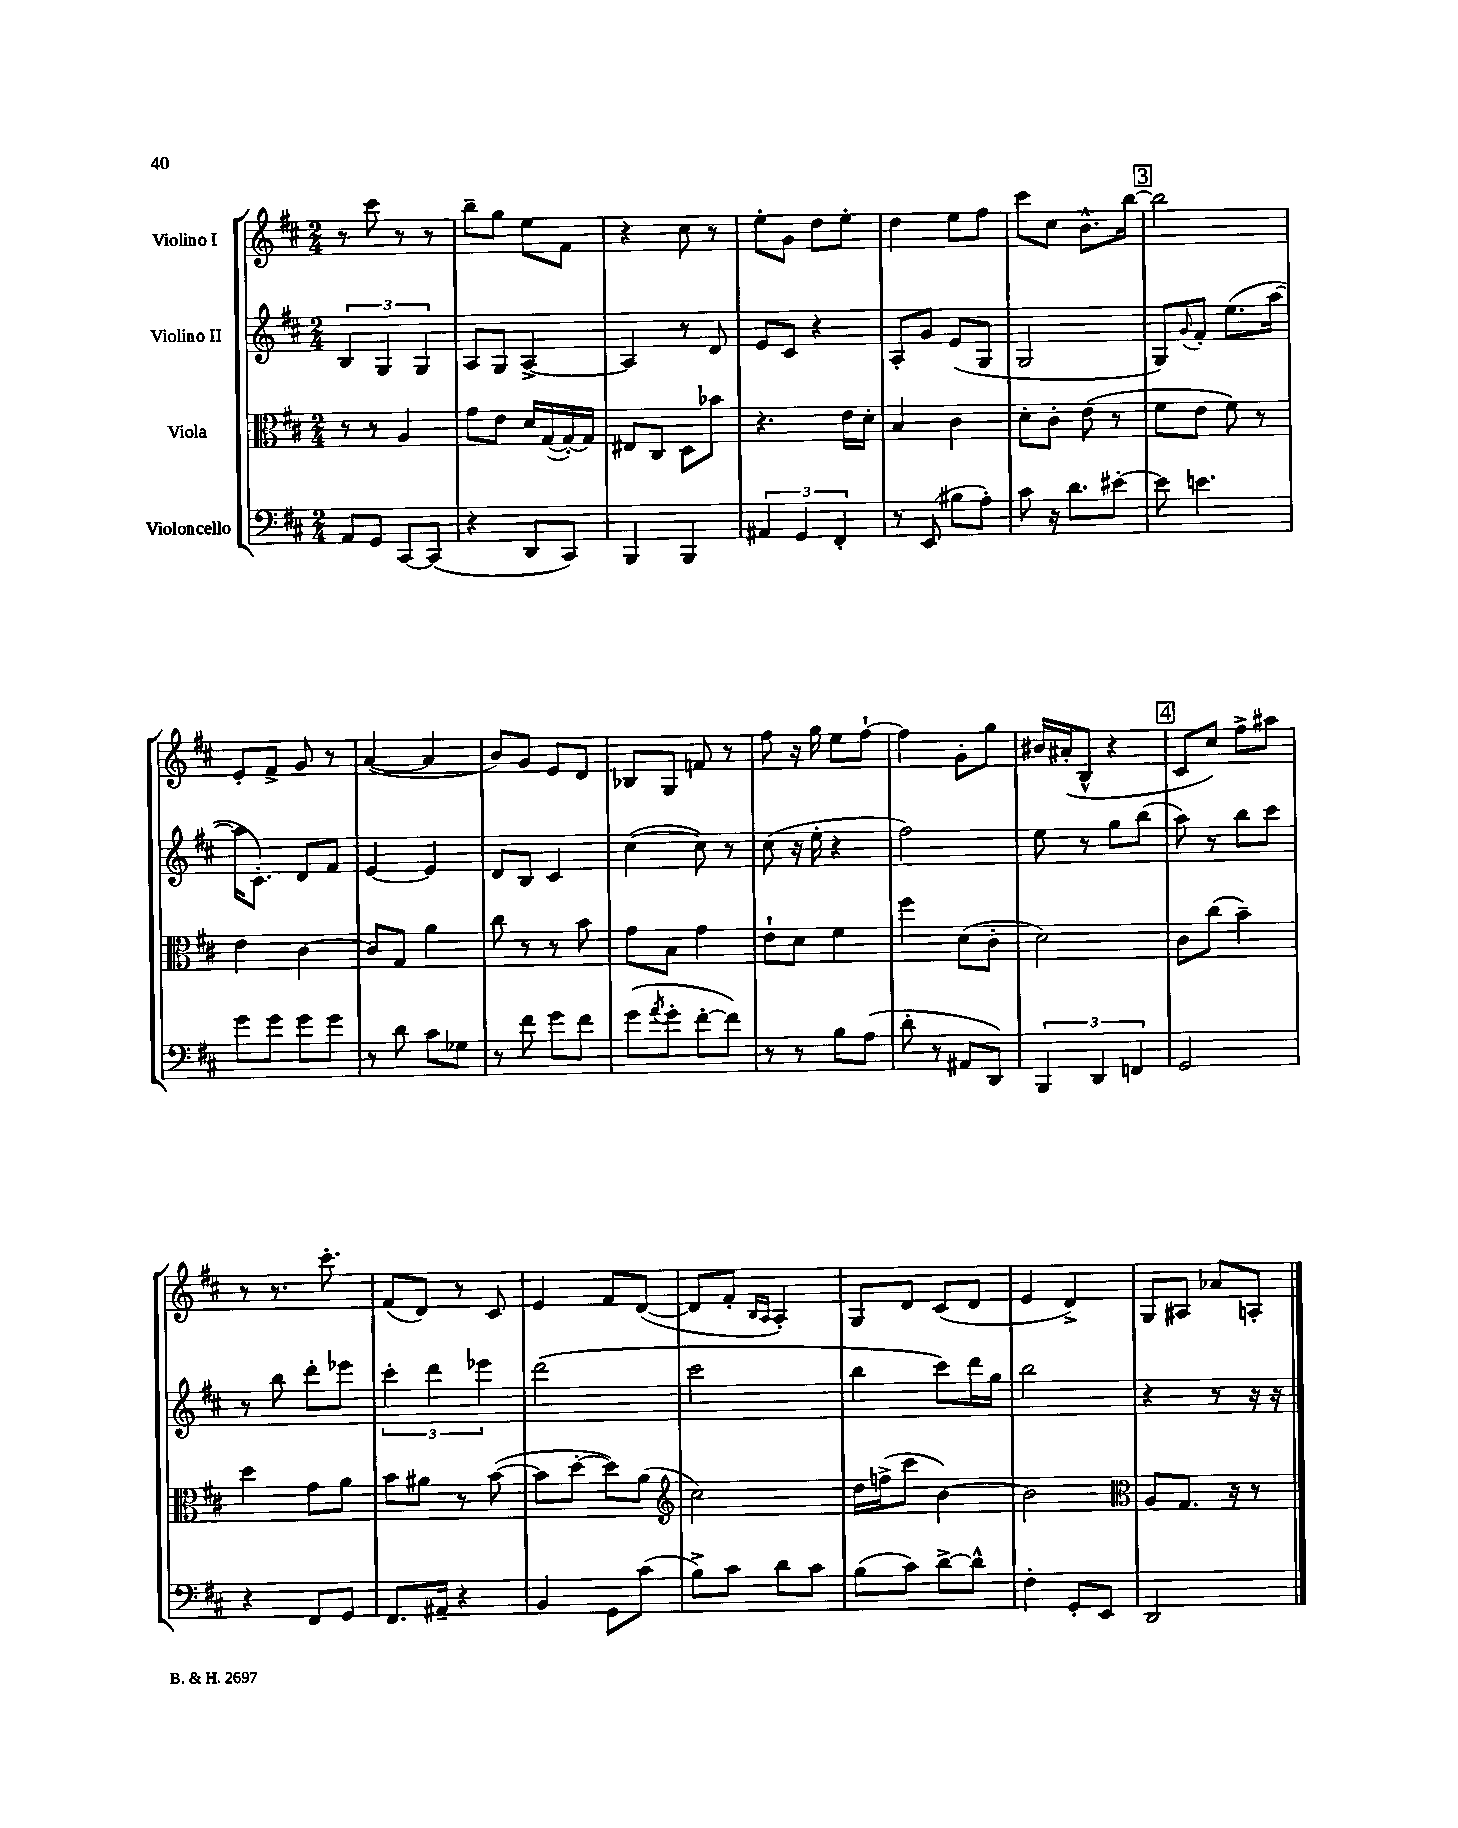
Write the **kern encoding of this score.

**kern	**kern	**kern	**kern
*part4	*part3	*part2	*part1
*staff4	*staff3	*staff2	*staff1
*I"Violoncello	*I"Viola	*I"Violino II	*I"Violino I
*clefF4	*clefC3	*clefG2	*clefG2
*k[f#c#]	*k[f#c#]	*k[f#c#]	*k[f#c#]
*M2/4	*M2/4	*M2/4	*M2/4
=22	=22	=22	=22
8AA/L	8r	6B/	8r
8GG/J	8r	.	8ccc#\
.	.	6G/	.
[8CC#/L	4A/	.	8r
.	.	6G/	.
(8CC#/J]	.	.	8r
=23	=23	=23	=23
4r	8g\L	8A/L	8bb~\L
.	8e\J	8G/J	8gg\J
8DD/L	16d/LL	[4A^/	8ee\L
.	([16G/	.	.
8CC#/J)	16G'/_)	.	8f#\J
.	16G/JJ]	.	.
=24	=24	=24	=24
4BBB/	8E#X/L	4A/]	4r
.	8C#/J	.	.
4BBB/	8D\L	8r	8cc#\
.	8b-X\J	8d/	8r
=25	=25	=25	=25
6AA#X/	4.r	8e/L	8ee'\L
.	.	8c#/J	8g\J
6GG/	.	.	.
.	.	4r	8dd\L
6FF#'/	.	.	.
.	16e\LL	.	8ee'\J
.	16d'\JJ	.	.
=26	=26	=26	=26
8r	4B/	8A'/L	4dd\
(8EE/	.	8g/J	.
8B#X\L	4c#\	(8e/L	8ee\L
8A'\J)	.	8G/J	8ff#\J
=27	=27	=27	=27
8c#\	8d'\L	2G/	8ccc#\L
16r	8c#'\J	.	8cc#\J
8.d\L	.	.	.
.	(8e\	.	8.b^^\L
[8e#X'\J	8r	.	.
.	.	.	[16bb\Jk
!!LO:REH:place=s1:t=3
=28	=28	=28	=28
8e#\]	8f#\L	8G/L)	2bb\]
.	.	8qqg/	.
4.en\	8e\J	8f#'/J	.
.	8f#\)	(8.ee\L	.
.	8r	.	.
.	.	[16aa\Jk	.
!!LO:LB:g=z
=29	=29	=29	=29
8g\L	4e\	16aa\KL]	8e'/L
.	.	8.c#'\J)	.
8g\J	.	.	8f#^/J
8g\L	[4c#\	8d/L	8g/
8g\J	.	8f#/J	8r
=30	=30	=30	=30
8r	8c#/L]	[4e/	([4a/
8d\	8G/J	.	.
8c#\L	4a\	4e/]	4a/]
8G-X\J	.	.	.
=31	=31	=31	=31
8r	8cc#\	8d/L	8b/L)
8f#\	8r	8B/J	8g/J
8g\L	8r	4c#/	8e/L
8f#\J	8b\	.	8d/J
=32	=32	=32	=32
(8g\L	8g\L	([4cc#\	8B-X/L
8qa/	.	.	.
8g'\J	8B\J	.	8G/J
[8f#'\L	4g\	8cc#\])	8fn/
8f#\J])	.	8r	8r
=33	=33	=33	=33
8r	8e`\L	(8cc#\	8ff#\
8r	8d\J	16r	16r
.	.	16ee'\	16gg\
8B\L	4f#\	4r	8ee\L
(8A\J	.	.	[8ff#`\J
=34	=34	=34	=34
8d'\	4ff#\	2ff#\)	4ff#\]
8r	.	.	.
8AA#X/L	(8d\L	.	8g'\L
8DD/J)	8c#'\J	.	8gg\J
=35	=35	=35	=35
6BBB/	2d\)	8ee\	16b#X/LL
.	.	.	(16a#X'/J
.	.	8r	8B^^/J
6DD/	.	.	.
.	.	8gg\L	4r
6FFn/	.	.	.
.	.	(8bb\J	.
!!LO:REH:place=s1:t=4
=36	=36	=36	=36
2GG/	8c#\L	8aa\)	8c#/L
.	(8cc#\J	8r	8cc#/J)
.	4b~\)	8bb\L	8ff#^\L
.	.	8ccc#\J	8aa#X\J
!!LO:LB:g=z
=37	=37	=37	=37
4r	4dd\	8r	8r
.	.	8bb\	8.r
8FF#/L	8g\L	8ddd'\L	.
.	.	.	8.ccc#'\
8GG/J	8a\J	8eee-X\J	.
=38	=38	=38	=38
8.FF#/L	8b\L	6ccc#'\	(8f#/L
.	8a#X\J	.	8d/J)
.	.	6ddd\	.
16AA#X~/Jk	.	.	.
4r	8r	.	8r
.	.	6eee-X\	.
.	([8b\	.	8c#/
=39	=39	=39	=39
4BB/	8b\L]	(2ddd\	4e/
.	[8dd'\J	.	.
8GG\L	8dd\L])	.	8f#/L
(8c#\J	(8a\J	.	([8d/J
=40	=40	=40	=40
*	*clefG2	*	*
8B^\L)	2cc#\)	2ccc#\	8d/L]
8c#\J	.	.	8f#'/J
.	.	.	16qqB/LL
.	.	.	16qqA/JJ
8d\L	.	.	4A'/)
8c#\J	.	.	.
=41	=41	=41	=41
(8B\L	16dd\LL	4bb\	8G/L
.	(16ffn^\J	.	.
8c#\J)	8ccc#\J	.	8d/J
[8d^\L	[4b\)	8ccc#\L)	(8c#/L
8d^^\J]	.	16ddd\L	8d/J
.	.	16gg\JJ	.
=42	=42	=42	=42
4F#'\	2b\]	2bb\	4e/
8GG'/L	.	.	4d^/)
8EE/J	.	.	.
=43	=43	=43	=43
*	*clefC3	*	*
2DD/	8A/L	4r	8G/L
.	8.G/J	.	8A#X/J
.	.	8r	8a-X/L
.	16r	.	.
.	8r	16r	8An'/J
.	.	16r	.
==	==	==	==
*-	*-	*-	*-
